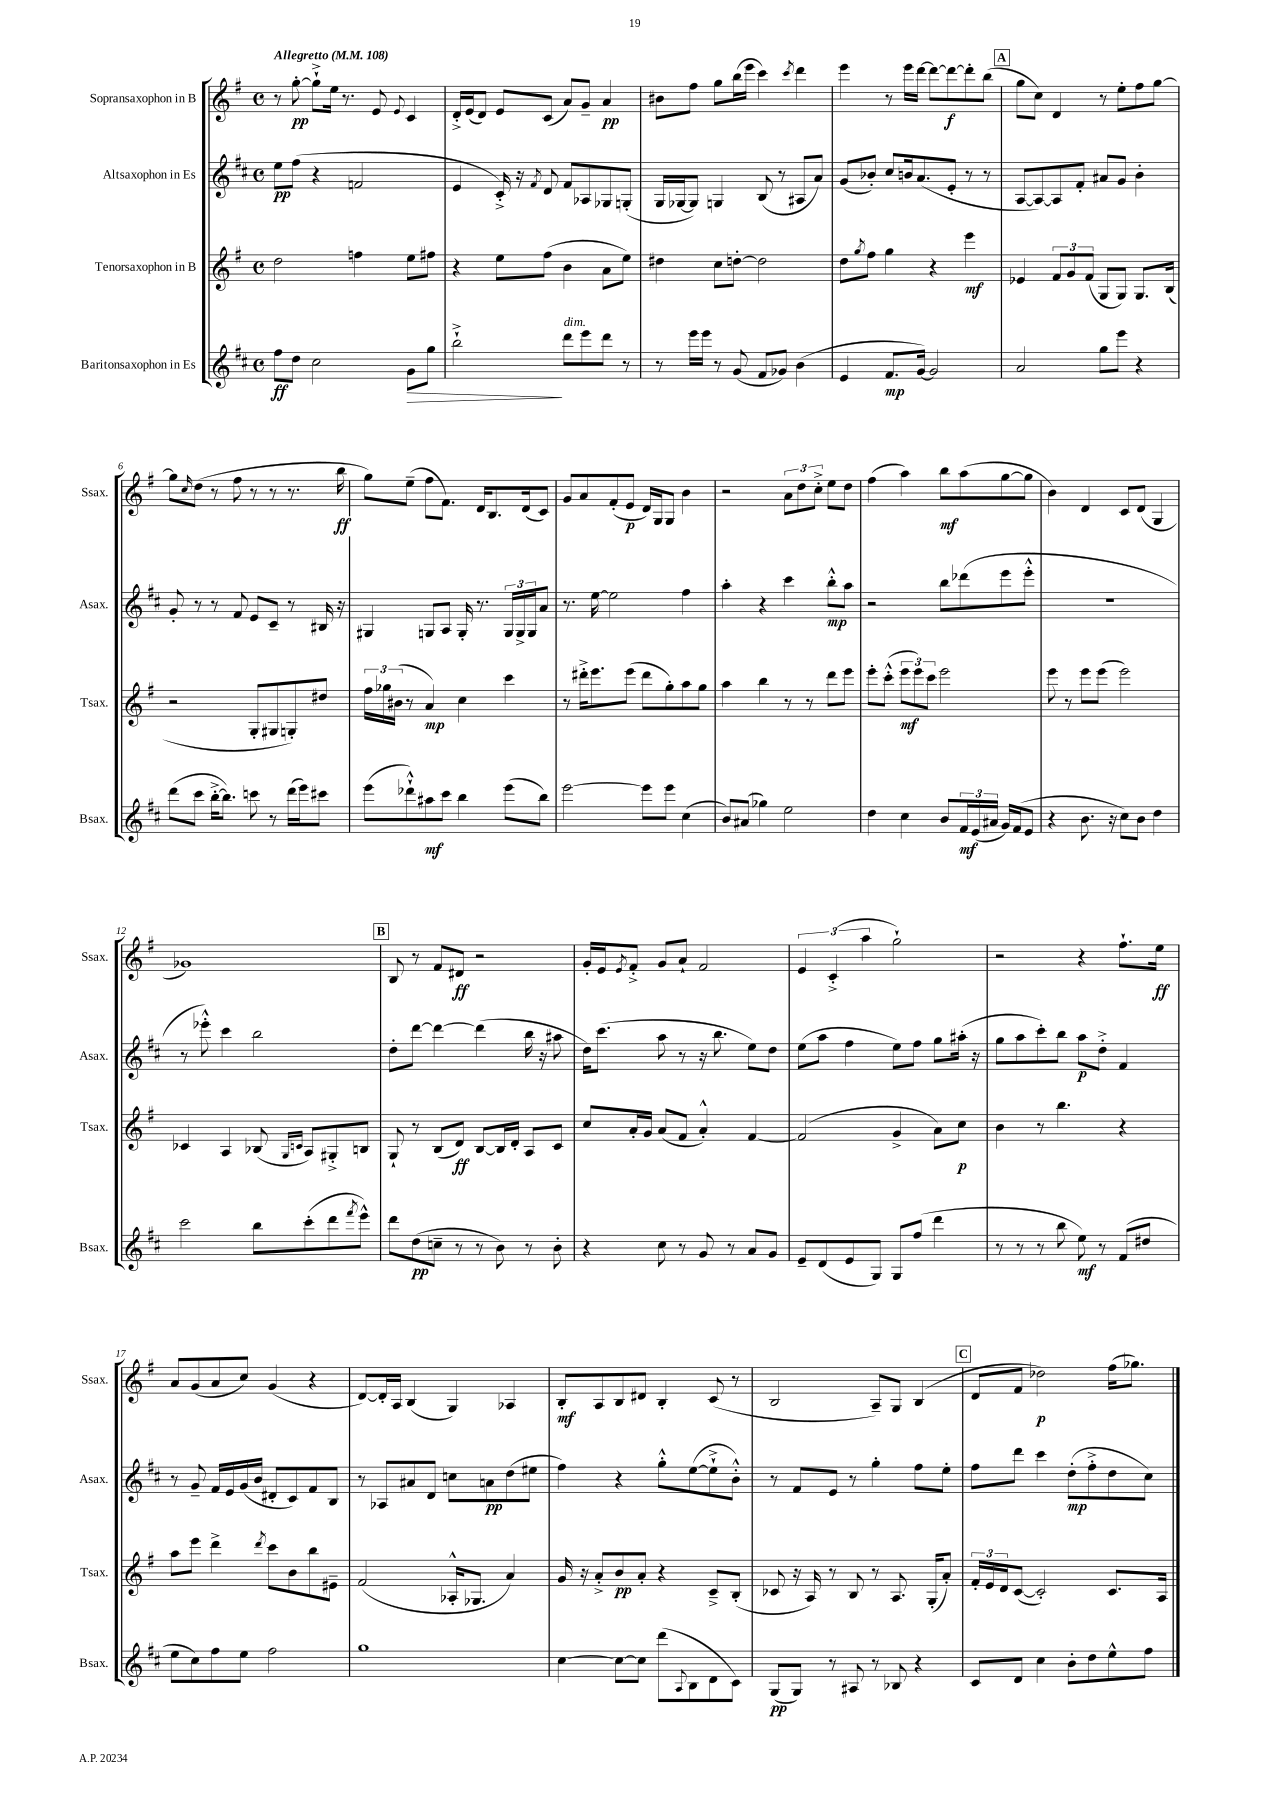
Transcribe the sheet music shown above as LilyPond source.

<<
\new StaffGroup <<
\new Staff = "s0" \with { instrumentName = "Sopransaxophon in B" shortInstrumentName = "Ssax." } {
    \clef treble \key g \major \defaultTimeSignature \time 4/4 \tempo "Allegretto" 4 = 108
    r8 g''8~-.\pp g''8-!-> e''16 r8. e'8 \appoggiatura { e'8 } c'4 |
    d'16-.-> e'16( d'8) e'8 c'8( a'8) g'8-- a'4\pp |
    bis'8 fis''8 g''8 b''16( e'''16 c'''4) \acciaccatura { c'''8 } d'''4 |
    e'''4 r8 e'''16 d'''16~ d'''8~ d'''8~\f d'''8-. b''8( |
    \mark \markup { \box "A" } g''8 c''8) d'4 r8 e''8-. fis''8 g''8~ |
    g''8 \grace { c''16 } d''8( r8 fis''8 r8 r8 r8. b''16\ff |
    g''8) e''8--( fis''8 fis'8.) d'16 b8. d'16( c'8) |
    g'8 a'8 fis'8-.( e'8\p d'16) g16 g8 b'4 |
    r2 \tuplet 3/2 { a'8 d''8 c''8-.-> } e''8 d''8 |
    fis''4( a''4) b''8\mf a''8( g''8~ g''8 |
    b'4) d'4 c'8 d'8( g4 |
    ges'1) |
    \mark \markup { \box "B" } b8 r8 fis'8 dis'8\ff r2 |
    g'16-. e'16 \acciaccatura { e'8 } fis'8-.-> g'8 a'8-! fis'2 |
    \tuplet 3/2 { e'4 c'4-.->( a''4 } g''2-!) |
    r2 r4 fis''8.-! e''16\ff |
    a'8 g'8( a'8 c''8) g'4( r4 |
    d'8~) d'16-. a16 b4( g4) aes4 |
    b8-.\mf a8 b8 dis'8 b4-. c'8( r8 |
    b2 a8--) g8 b4( |
    \mark \markup { \box "C" } d'8 fis'8 des''2\p) fis''16( ges''8.) \bar "|." |
}
\new Staff = "s1" \with { instrumentName = "Altsaxophon in Es" shortInstrumentName = "Asax." } {
    \clef treble \key d \major \defaultTimeSignature \time 4/4
    e''8\pp fis''8( r4 f'2 |
    e'4 cis'16-.->) r16 \acciaccatura { fis'8 } d'8 fis'8 aes8 ges8 g8-.( |
    g16 ges16~ ges8) g4 b8( r8 ais8 a'8) |
    g'8( bes'8-.) cis''8 b'16 a'8.( e'8-. r8 r8 |
    \mark \markup { \box "A" } a8~ a8~) a8 fis'8-. ais'8 g'8 b'4-. |
    g'8-. r8 r8 fis'8 e'8 cis'8-- r8 bis16 r16 |
    gis4 g8 a8 g16-. r8. \tuplet 3/2 { g16 g16-> g16 } a'8 |
    r8. e''16~ e''2 fis''4 |
    a''4-. r4 cis'''4 b''8-.-^\mp a''8 |
    r2 b''8 des'''8( e'''8 e'''8-.-^ |
    R1 |
    r8 ees'''8-.-^) cis'''4 b''2 |
    \mark \markup { \box "B" } d''8-. d'''8~ d'''4~ d'''4( b''16 r16 ais''8 |
    d''16) cis'''8.( a''8 r8 r16 b''8. e''8) d''8 |
    e''8( a''8 fis''4 e''8) fis''8 g''8 ais''16-.( r16 |
    g''8 a''8 cis'''8-.) b''8 a''8\p d''8-.-> fis'4 |
    r8 g'8-- fis'16 e'16 g'16( b'16 dis'8-. cis'8) fis'8 b8 |
    r8 aes8 ais'8 d'8 c''8 a'8\pp d''8( eis''8 |
    fis''4) r4 g''8-.-^ e''8~( e''8-!-> b'8-.-^) |
    r8 fis'8 e'8 r8 g''4-. fis''8 e''8-. |
    \mark \markup { \box "C" } fis''8 d'''8 cis'''4 d''8-.\mp( fis''8-.-> d''8 cis''8) \bar "|." |
}
\new Staff = "s2" \with { instrumentName = "Tenorsaxophon in B" shortInstrumentName = "Tsax." } {
    \clef treble \key g \major \defaultTimeSignature \time 4/4
    d''2 f''4 e''8 fis''8 |
    r4 e''8 fis''8( b'4 a'8 e''8) |
    dis''4 c''8 d''8~-. d''2 |
    d''8 \acciaccatura { g''8 } fis''8 g''4 r4 e'''4\mf |
    \mark \markup { \box "A" } ees'4 \tuplet 3/2 { fis'8 g'8 fis'8( } g8 g8) g8. b16( |
    r2 g8-. gis8 g8-.) dis''8 |
    \tuplet 3/2 { fis''16 ges''16 bis'16( } r8 a'4\mp) c''4 c'''4 |
    r8 dis'''16-.-> e'''8. e'''8( dis'''8 g''8-.) a''8 g''8 |
    a''4 b''4 r8 r8 d'''8 e'''8 |
    e'''8-. c'''8-.-^( \tuplet 3/2 { e'''8\mf e'''8) c'''8 } e'''2 |
    e'''8 r8 e'''8 e'''8( e'''2) |
    ces'4 a4 bes8( \grace { g16 c'16 } a8) gis8-.-> b8 |
    \mark \markup { \box "B" } g8-! r8 b8( d'8\ff) b8~ b16 d'16-. a8 c'8 |
    c''8 a'16-. g'16 a'8( fis'8 a'4-.-^) fis'4~ |
    fis'2( g'4-> a'8) c''8\p |
    b'4 r8 b''4. r4 |
    a''8 e'''8 d'''4-> \acciaccatura { d'''8 } c'''8 b'8 b''8 eis'8-- |
    fis'2( aes16-.-^ ges8. a'4) |
    g'16 r16 a'8-.-> b'8\pp a'8-. r4 c'8---> b8-.( |
    ces'8 r16 a16) r8 b8 r8 a8. g16-.( a'8-.) |
    \mark \markup { \box "C" } \tuplet 3/2 { fis'16-. e'16 d'16 } c'8~( c'2-.) c'8. a16 \bar "|." |
}
\new Staff = "s3" \with { instrumentName = "Baritonsaxophon in Es" shortInstrumentName = "Bsax." } {
    \clef treble \key d \major \defaultTimeSignature \time 4/4
    fis''8\ff d''8 cis''2 g'8\> g''8 |
    b''2-!->\! d'''8^\markup { \italic "dim." } e'''8 d'''8 r8 |
    r8 e'''16 e'''16 r8 g'8( fis'8 ges'8) b'4( |
    e'4 fis'8.\mp g'16~) g'2 |
    \mark \markup { \box "A" } a'2 g''8 e'''8 r4 |
    d'''8( cis'''8 b''16~-.-> b''8.) c'''8 r8 d'''16( e'''16) cis'''8 |
    e'''8( des'''8-!-^) ais''8\mf cis'''8 b''4 e'''8( b''8) |
    e'''2~ e'''8 e'''8 cis''4( |
    b'8) ais'8( ges''4) e''2 |
    d''4 cis''4 b'8 \tuplet 3/2 { fis'16\mf e'16( ais'16 } g'16) fis'16( e'8 |
    r4 b'8. r16 cis''8) b'8 d''4 |
    cis'''2 b''8 cis'''8-.( d'''8 \acciaccatura { fis'''8 } e'''8-^) |
    \mark \markup { \box "B" } d'''8 d''8\pp( c''8-- r8 r8 b'8) r8 b'8-. |
    r4 cis''8 r8 g'8 r8 a'8 g'8 |
    e'8-- d'8( e'8 g8) g8 fis''8( d'''4 |
    r8 r8 r8 b''8 e''8\mf) r8 fis'8( dis''8 |
    e''8 cis''8) fis''8 e''8 fis''2 |
    g''1 |
    cis''4~ cis''8~ cis''8 d'''8( \appoggiatura { a8 } b8 d'8 cis'8) |
    g8\pp( g8) r8 ais8 r8 bes8 r4 |
    \mark \markup { \box "C" } cis'8 d'8 cis''4 b'8-. d''8 e''8-^ fis''8 \bar "|." |
}
>>
>>
